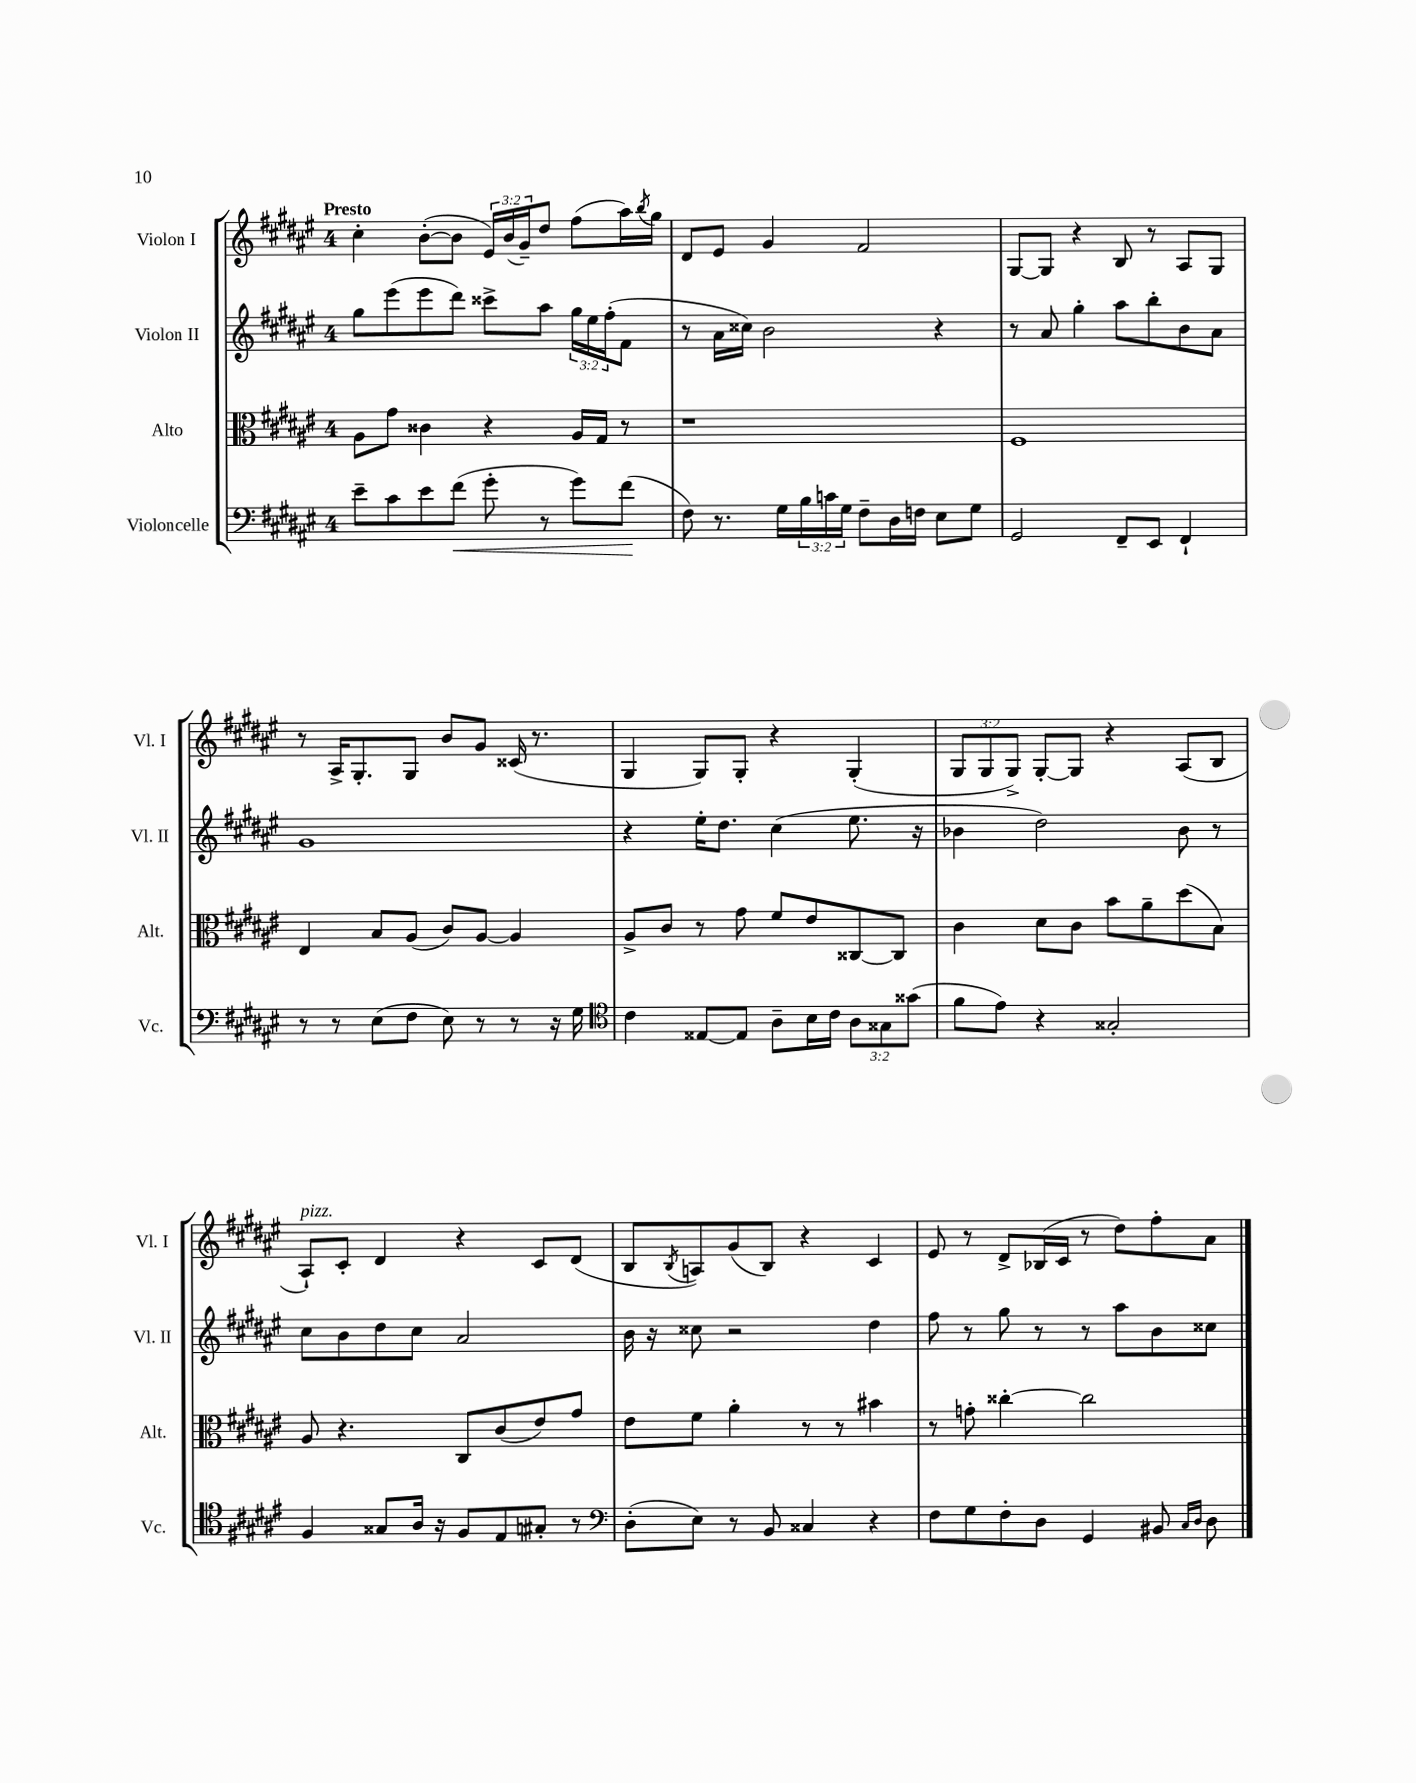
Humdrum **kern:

**kern	**kern	**kern	**kern
*staff4	*staff3	*staff2	*staff1
*clefF4	*clefC3	*clefG2	*clefG2
*k[f#c#g#d#a#e#]	*k[f#c#g#d#a#e#]	*k[f#c#g#d#a#e#]	*k[f#c#g#d#a#e#]
*M4/4	*M4/4	*M4/4	*M4/4
8e#~	8A#	8gg#	4cc#'
8c#	8g#	(8eee#	.
8e#	4c##	8eee#	([8b'
(8f#	.	8ddd#)	8b]
8g#'	4r	8ccc##^	24e#)
.	.	.	(24b
.	.	.	24g#~)
8r	.	8aa#	8dd#
8g#)	16A#	24gg#	(8ff#
.	.	24ee#	.
.	16G#	.	.
.	.	(24ff#'	.
(8f#	8r	8f#	16aa#)
.	.	.	8qbb
.	.	.	16gg#
=	=	=	=
8F#)	1r	8r	8d#
8.r	.	16a#	8e#
.	.	16cc##)	.
.	.	2b	4g#
16G#	.	.	.
24B	.	.	.
24c	.	.	.
24G#	.	.	.
8F#~	.	.	2f#
16D#	.	.	.
16F	.	.	.
8E#	.	4r	.
8G#	.	.	.
=	=	=	=
2GG#	1F#	8r	[8G#
.	.	8a#	8G#]
.	.	4gg#'	4r
8FF#~	.	8aa#	8B
8EE#	.	8bb'	8r
4FF#`	.	8b	8A#
.	.	8a#	8G#
=	=	=	=
8r	4E#	1g#	8r
8r	.	.	16A#^
.	.	.	8.G#'
(8E#	8B	.	.
8F#	(8A#	.	8G#
8E#)	8c#)	.	8b
8r	[8A#	.	8g#
8r	4A#]	.	(16c##
.	.	.	8.r
16r	.	.	.
16G#	.	.	.
=	=	=	=
*clefC4	*	*	*
4c#	8A#^	4r	4G#
.	8c#	.	.
[8E##	8r	16ee#'	8G#)
.	.	8.dd#	.
8E##]	8g#	.	8G#'
8A#~	8f#	(4cc#	4r
16B	8e#	.	.
16c#	.	.	.
12A#	[8C##	8.ee#	(4G#'
12G##	.	.	.
.	8C##]	.	.
(12g##	.	.	.
.	.	16r	.
=	=	=	=
8f#	4c#	4b-	12G#
.	.	.	12G#
8e#)	.	.	.
.	.	.	12G#^)
4r	8d#	2dd#)	[8G#'
.	8c#	.	8G#]
2G##'	8b	.	4r
.	8a#~	.	.
.	(8dd#	8b-	(8A#
.	8B)	8r	8B
=	=	=	=
4F#	8A#	8cc#	8A#`)
.	4.r	8b	8c#'
8G##	.	8dd#	4d#
16A#	.	8cc#	.
16r	.	.	.
8F#	8C#	2a#	4r
8E#	(8c#	.	.
8G#'	8e#)	.	8c#
8r	8g#	.	(8d#
=	=	=	=
*clefF4	*	*	*
(8D#'	8e#	16b	8B
.	.	16r	.
.	.	.	8qB
8E#)	8f#	8cc##	8A)
8r	4a#'	2r	(8g#
8BB	.	.	8B)
4C##	8r	.	4r
.	8r	.	.
4r	4b#	4dd#	4c#
=	=	=	=
8F#	8r	8ff#	8e#
8G#	8g'	8r	8r
8F#'	[4cc##'	8gg#	8d#^
8D#	.	8r	(16B-
.	.	.	16c#
4GG#	2cc##]	8r	8r
.	.	8aa#	8dd#)
8BB#	.	8b	8ff#'
16qqC#	.	.	.
16qqD#	.	.	.
8D#	.	8cc##	8a#
==	==	==	==
*-	*-	*-	*-
